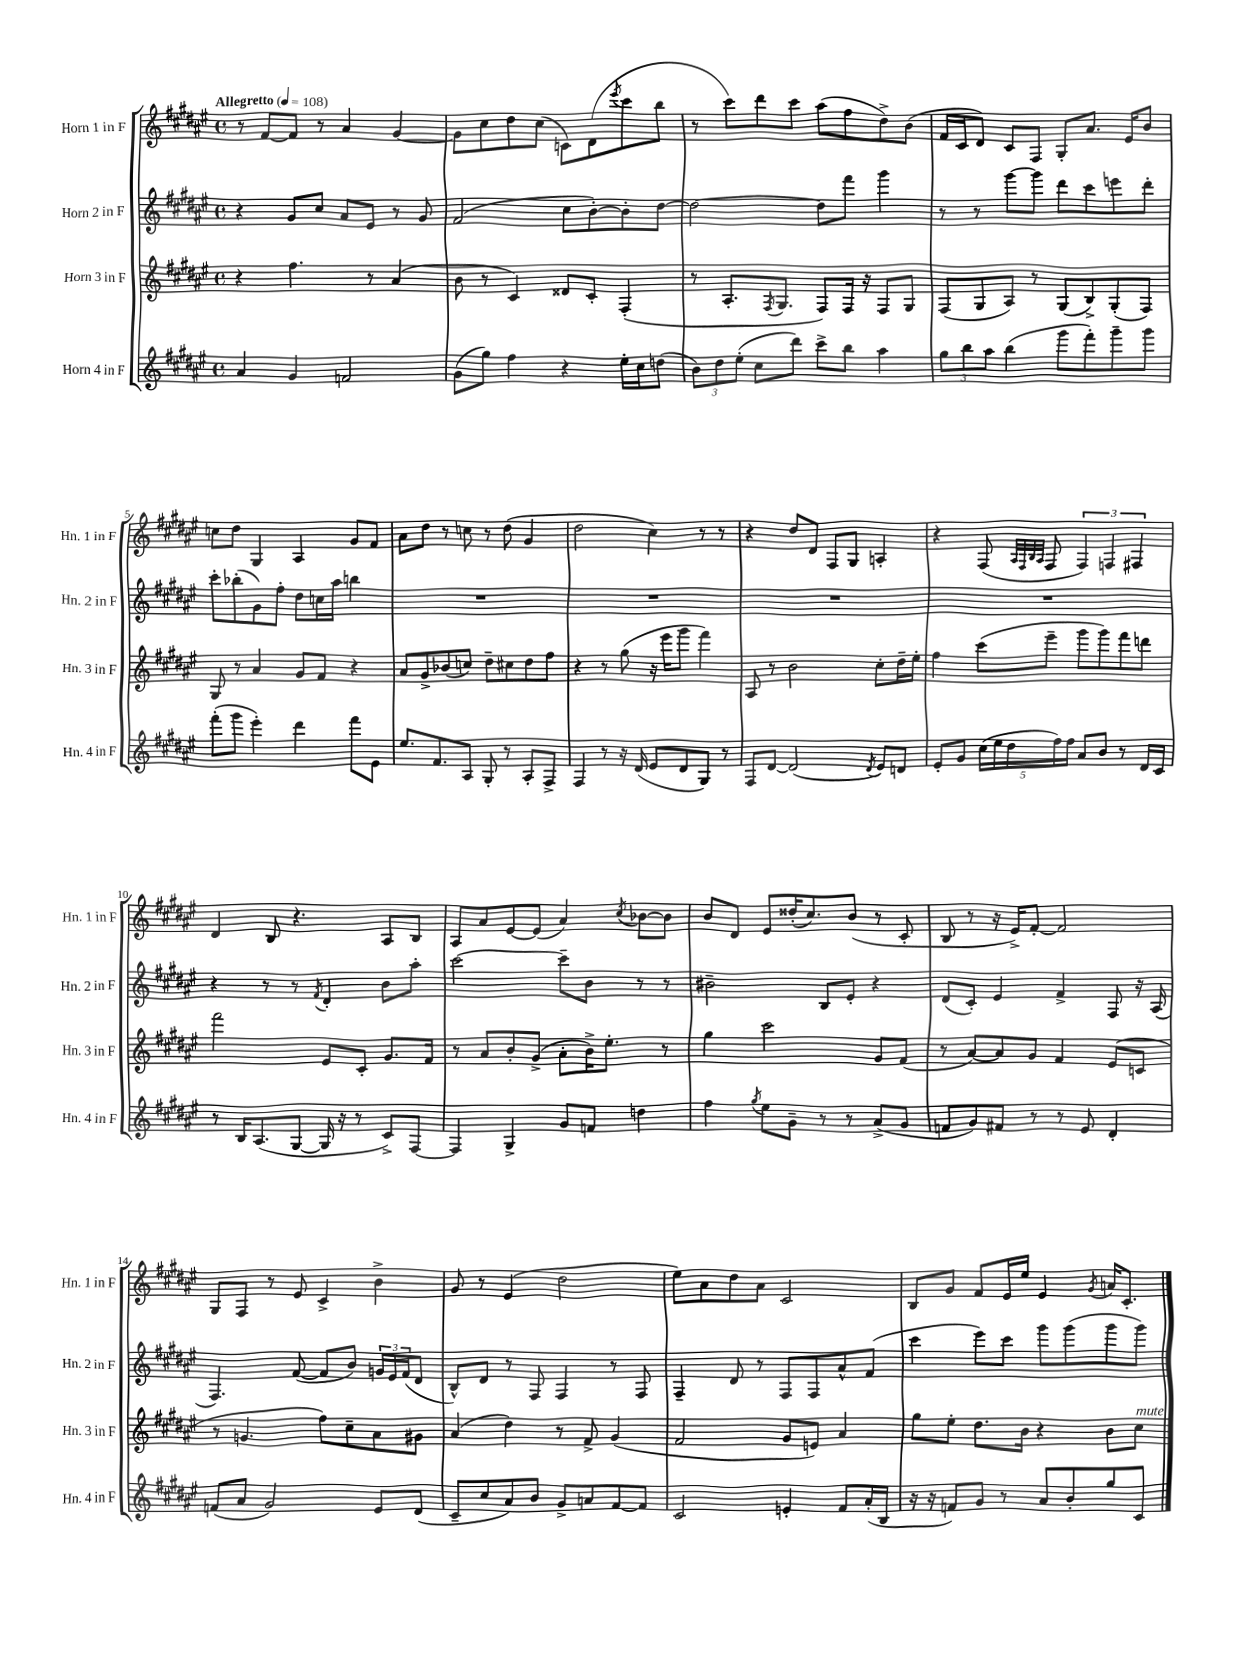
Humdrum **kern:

**kern	**kern	**kern	**kern
*part4	*part3	*part2	*part1
*staff4	*staff3	*staff2	*staff1
*I"Horn 4 in F	*I"Horn 3 in F	*I"Horn 2 in F	*I"Horn 1 in F
*I'Hn. 4 in F	*I'Hn. 3 in F	*I'Hn. 2 in F	*I'Hn. 1 in F
*clefG2	*clefG2	*clefG2	*clefG2
*k[f#c#g#d#a#e#]	*k[f#c#g#d#a#e#]	*k[f#c#g#d#a#e#]	*k[f#c#g#d#a#e#]
*M4/4	*M4/4	*M4/4	*M4/4
*met(c)	*met(c)	*met(c)	*met(c)
*MM108	*MM108	*MM108	*MM108
=1	=1	=1	=1
!	!	!	!LO:TX:a:B:t=Allegretto
4a#/	4r	4r	8r
.	.	.	[8f#/L
4g#/	4.ff#\	8g#/L	8f#/J]
.	.	8cc#/J	8r
2fn/	.	8a#/L	4a#/
.	8r	8e#/J	.
.	(4a#/	8r	[4g#/
.	.	8g#/	.
=2	=2	=2	=2
(8g#\L	8b\	(2f#/	8g#\L]
8gg#\J)	8r	.	8cc#\
4ff#\	4c#/)	.	8dd#\
.	.	.	(8cc#\J
4r	8d##X/L	8cc#\L	8cn\L)
.	8c#'/J	[8b'\)	(8d#\
.	.	.	8qeee#/
16ee#'\LL	(4F#'/	8b'\]	8ccc#\
16cc#\J	.	.	.
(8ddn\J	.	[8dd#\J	8bb\J
=3	=3	=3	=3
12b\L)	8r	2dd#\_	8r
12dd#\	.	.	.
.	8.A#'/L	.	8ccc#\L)
(12ee#'\J	.	.	.
8cc#\L	.	.	8ddd#\
.	8qF#/	.	.
.	8.G#/J	.	.
8ddd#\J)	.	.	8ccc#\J
8ccc#^\L	8F#/L)	8dd#\L]	(8aa#\L
8bb\J	16F#/Jk	8fff#\J	8ff#\
.	16r	.	.
4aa#\	8F#/L	4ggg#\	8dd#^\)
.	8G#/J	.	(8b\J
=4	=4	=4	=4
12gg#\L	(8F#/L	8r	16f#/LL
.	.	.	16c#/J
12bb\	.	.	.
.	8G#/	8r	8d#/J)
12aa#\J	.	.	.
(4bb\	8A#/J)	[8ggg#\L	8c#/L
.	8r	8ggg#\J]	8F#/J
8ggg#\L	(8G#/L	8ddd#\L	8G#'/L
8fff#'\)	8B^/)	8ccc#\	8.a#/J
8ggg#~\	(8G#'/	8eeen\	.
.	.	.	16e#/KL
8ggg#\J	8F#/J)	8ddd#'\J	8b/J
!!LO:LB:g=z
=5	=5	=5	=5
(8fff#'\L	8G#/	8ccc#'\L	8ccn\L
8ggg#\J	8r	(8bb-X'\	8dd#\J
4eee#'\)	4a#/	8g#\)	4G#/
.	.	8ff#'\J	.
4ddd#\	8g#/L	8dd#\L	4A#/
.	8f#/J	16ccn\L	.
.	.	16aa#\JJ	.
8fff#\L	4r	4bbn\	8g#/L
8e#\J	.	.	8f#/J
=6	=6	=6	=6
8.ee#/L	8a#/L	1r	8a#\L
.	8g#^/	.	8dd#\J
8.f#/	.	.	.
.	(8b-X/	.	8r
8A#/J	8ccn/J)	.	8ccn\
8G#'/	8dd#~\L	.	8r
8r	8cc#X\	.	(8dd#\
8A#'/L	8dd#\	.	4g#/
8F#^/J	8ff#\J	.	.
=7	=7	=7	=7
4F#/	4r	1r	2dd#\
8r	8r	.	.
16r	(8gg#\	.	.
(16d#/	.	.	.
8e#/L	16r	.	4cc#\)
.	16eee#\KL	.	.
8d#/	8ggg#\J	.	.
8G#/J)	4fff#\)	.	8r
8r	.	.	8r
=8	=8	=8	=8
8F#/L	8A#/	1r	4r
[8d#/J	8r	.	.
(2d#/]	2b\	.	8dd#/L
.	.	.	8d#/J
.	.	.	8F#/L
.	.	.	8G#/J
8qd#/	.	.	.
8e#/L)	8cc#'\L	.	4An'/
8dn/J	16dd#~\L	.	.
.	16ee#'\JJ	.	.
=9	=9	=9	=9
8e#'/L	4ff#\	1r	4r
8g#/J	.	.	.
(20cc#\LL	(8ccc#\L	.	(8F#/
20ee#\	.	.	.
20dd#\	.	.	.
.	.	.	32qqA#/LLL
.	.	.	32qqF#/
.	.	.	32qqB/
.	.	.	32qqA#/JJJ
.	8eee#~\J	.	8F#/
20ff#\)	.	.	.
20ff#\JJ	.	.	.
8a#/L	8ggg#\L	.	6F#/)
8b/J	8ggg#\)	.	.
.	.	.	6Fn/
8r	8fff#\	.	.
.	.	.	6F#X/
16d#/LL	8dddn\J	.	.
16c#/JJ	.	.	.
!!LO:LB:g=z
=10	=10	=10	=10
8r	2fff#\	4r	4d#/
16B/KL	.	.	.
(8.A#/	.	.	.
.	.	8r	8B/
[8G#/J	.	8r	4.r
.	.	8qf#/	.
16G#/]	8e#/L	4d#'/	.
16r	.	.	.
8r	8c#'/J	.	.
8c#^/L)	8.g#/L	8b\L	8A#/L
[8F#/J	.	8aa#'\J	8B/J
.	16f#/Jk	.	.
=11	=11	=11	=11
4F#/]	8r	[2ccc#\	8A#/L
.	8a#/L	.	8a#/
4G#^/	8b'/	.	[8e#/
.	(8g#^/J	.	(8e#/J]
8g#/L	8a#'\L	8ccc#~\L]	4a#/)
8fn/J	16b^\K)	8b\J	.
.	8.ee#'\J	.	.
.	.	.	8qcc#/
4ddn\	.	8r	[8b-X\L
.	8r	8r	8b-\J]
=12	=12	=12	=12
4ff#\	4gg#\	2b#X~\	8b/L
.	.	.	8d#/J
8qgg#/	.	.	.
8ee#\L	2ccc#\	.	8e#/L
8g#~\J	.	.	(16dd##X'/K
.	.	.	8.cc#/)
8r	.	8B/L	.
8r	.	8e#'/J	(8b/J
(8a#^/L	8g#/L	4r	8r
8g#/J	(8f#/J	.	8c#'/
=13	=13	=13	=13
8fn/L	8r	(8d#/L	8B/
8g#/)	[8a#/L)	8c#'/J)	8r
8f#X/J	8a#/]	4e#/	16r
.	.	.	16e#^/KL)
8r	8g#/J	.	[8f#'/J
8r	4f#/	4f#^/	2f#/]
8e#/	.	.	.
4d#'/	(8e#/L	8F#/	.
.	8cn/J	16r	.
.	.	(16A#/	.
!!LO:LB:g=z
=14	=14	=14	=14
(8fn/L	8r	4.F#/)	8G#/L
8a#/J	4.gn/	.	8F#/J
2g#/)	.	.	8r
.	.	([8f#/	8e#/
.	8ff#\L)	8f#/L]	4c#^/
.	8cc#~\	8b/J)	.
8e#/L	8a#\	24gn/LL	4b^\
.	.	24e#/	.
.	.	(24f#/J	.
(8d#/J	8g#X\J	8d#/J	.
=15	=15	=15	=15
8c#~/L	(4a#/	8B^^/L)	8g#/
8cc#/	.	8d#/J	8r
8a#/)	4dd#\)	8r	(4e#/
8b/J	.	8F#/	.
8g#^/L	8r	4F#/	2dd#\
8an/	8f#^/	.	.
[8f#/	(4g#/	8r	.
8f#/J]	.	8F#/	.
=16	=16	=16	=16
2c#/	2f#/	4F#~/	8ee#\L)
.	.	.	8a#\
.	.	8d#/	8dd#\
.	.	8r	8a#\J
4en'/	8g#/L	8F#/L	2c#/
.	8en/J)	8F#/	.
8f#/L	4a#/	8a#^^/	.
(16a#'/L	.	(8f#/J	.
16B/JJ	.	.	.
=17	=17	=17	=17
16r	8gg#\L	4ccc#\	8B/L
16r	.	.	.
8fn/L)	8ee#'\J	.	8g#/J
8g#/J	8.dd#\L	8eee#\L)	8f#/L
8r	.	8ccc#\J	16e#/L
.	16b\Jk	.	16ee#/JJ
8a#/L	4r	8ggg#\L	4e#/
8b'/	.	(8ggg#\	.
.	.	.	8qg#/
8gg#/	8b\L	8ggg#\	16an/KL
.	.	.	8.c#'/J
!	!LO:TX:a:i:t=mute	!	!
8c#/J	8cc#\J	8ggg#\J)	.
==	==	==	==
*-	*-	*-	*-
